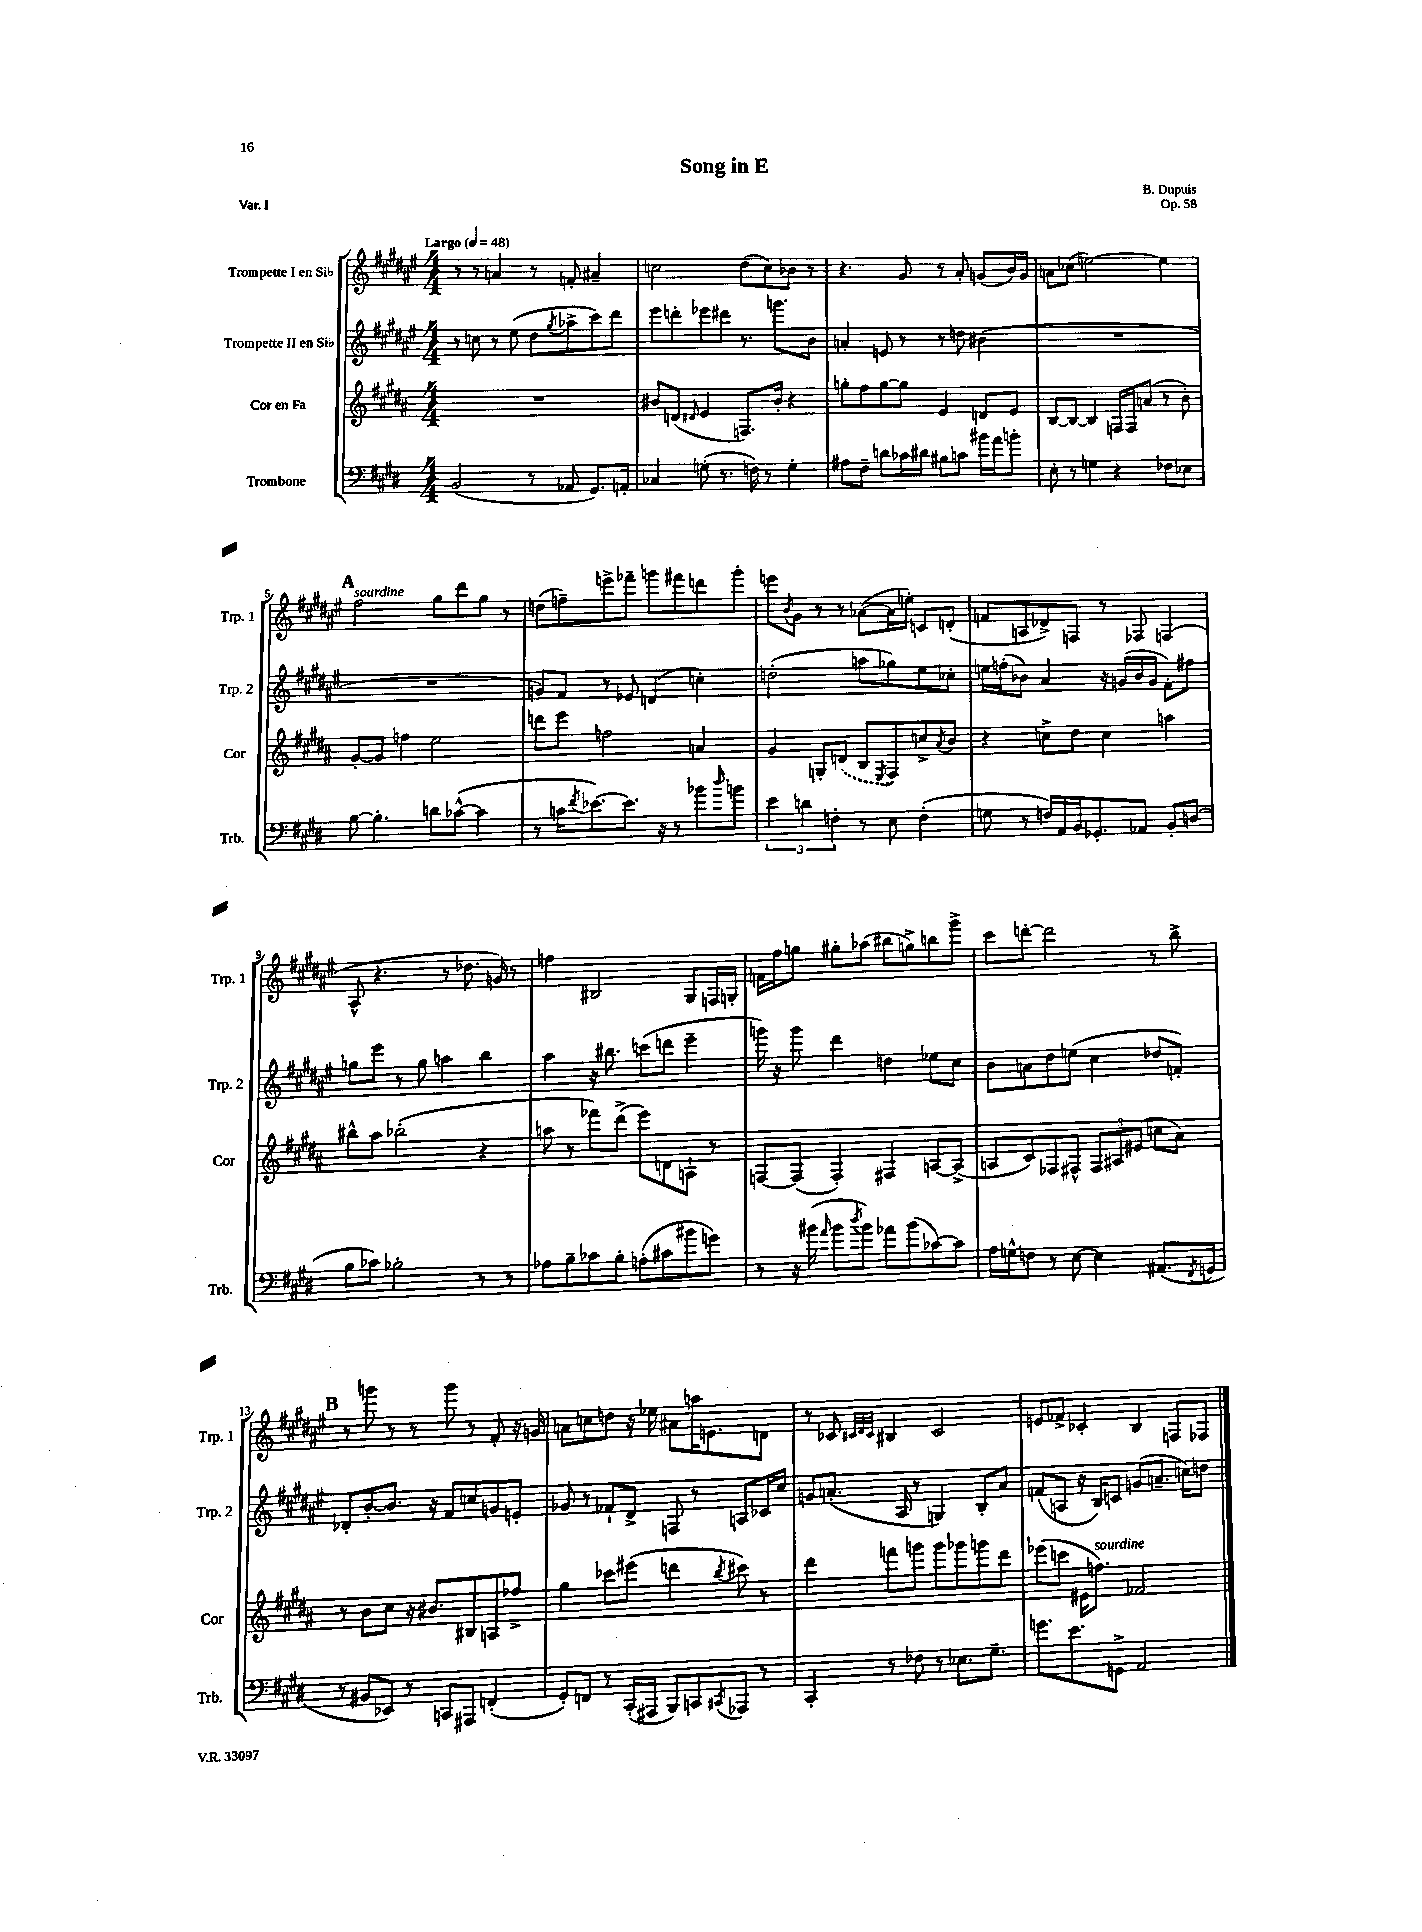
\header { title = "Song in E" composer = "B. Dupuis" opus = "Op. 58" piece = "Var. I" }
<<
\new StaffGroup <<
\new Staff = "s0" \with { instrumentName = "Trompette I en Sib" shortInstrumentName = "Trp. 1" } {
    \clef treble \key fis \major \numericTimeSignature \time 4/4 \tempo "Largo" 4 = 48
    r8 r8 a'4 r8 f'8-. ais'4-- |
    c''2 dis''8( c''8) bes'8 r8 |
    r4. gis'8 r8 ais'8-. g'8( b'16) g'16 |
    a'8 ces''8( e''2~) e''4 |
    \mark \markup { \bold "A" } fis''2^\markup { \italic "sourdine" } gis''8 dis'''8 gis''8 r8 |
    d''8( f''8--) e'''8-> fes'''8-- g'''8 fis'''8 d'''8 g'''8-. |
    e'''8 \acciaccatura { b'8 } gis'8 r8 r8 aes'8~( aes'16 e''16-.) c'8 d'8-.( |
    f'8 a8 des'8->) f8 r8 fes8 f4( |
    ais8-^ r4. r8 des''8. g'16) r8 |
    f''4 bis2 gis8 f16 g16-. |
    f'16 fis''16 g''8 gis''8-. aes''8( bis''8 g''8->) b''8 gis'''8-> |
    cis'''8 d'''8~-. d'''2 r8 b''8-> |
    \mark \markup { \bold "B" } r8 g'''8 r8 r8 g'''8 r8 fis'8-. r16 g'16 |
    a'8 c''8 d''8 r16 ees''16 ais'8 a''16 e'8. d'8 |
    r8 ces'8 \grace { cis'32 dis'32 cis'32 } bis4 cis'2 |
    e'8 fes'8-> ces'4-. b4 f8 fes8 \bar "|." |
}
\new Staff = "s1" \with { instrumentName = "Trompette II en Sib" shortInstrumentName = "Trp. 2" } {
    \clef treble \key fis \major \numericTimeSignature \time 4/4
    r8 c''8 r8 eis''8( dis''8 \acciaccatura { gis''8 } aes''8-> cis'''8) dis'''8 |
    eis'''8 d'''8-. ees'''8 dis'''8 r8. g'''8. b'8 |
    a'4-. e'8 r8 r8 d''8 bis'4( |
    R1 |
    \mark \markup { \bold "A" } R1 |
    g'8) fis'8 r8 ees'8 d'4( c''4-.) |
    d''2-.( a''8 ges''8) eis''8 ces''8-. |
    e''16 f''16-.( bes'8) ais'4 r16 g'16( bes'16 g'16 fis'8-.) fis''8 |
    g''8 eis'''8 r8 g''8 a''4 b''4 |
    ais''4 r16 bis''8. c'''8( d'''8 eis'''4-- |
    g'''16) r16 g'''8 dis'''4 d''4 ees''8 cis''8 |
    b'8 a'8 dis''8 e''8( cis''4 des''8 f'8-.) |
    \mark \markup { \bold "B" } des'8-. b'8~-. b'8. r16 fis'8 c''8 g'8 e'8-. |
    ges'8 r8 fes'8-! dis'8-> f8 r8 a8 ces'16 cis''16 |
    g'8 a'8.-.( ais16 r8 g4) b8-. a'8 |
    f'8( a8 r16 b16) c'8 g'8( a'8.-- c''16) d''8 \bar "|." |
}
\new Staff = "s2" \with { instrumentName = "Cor en Fa" shortInstrumentName = "Cor" } {
    \clef treble \key b \major \numericTimeSignature \time 4/4
    R1 |
    bis'8 d'8( \grace { dis'16 } e'4 f8.) bis'16-. r4 |
    g''8-. fis''8 g''8~ g''8 e'4 d'8 e'8 |
    b8~ b8~ b4 f16 f16 a'8( r8 b'8-.) |
    \mark \markup { \bold "A" } gis'8~-. gis'8 f''4 e''2 |
    d'''8 e'''8 f''2 a'4 |
    gis'4 g8-. \once \slurDashed d'8( b8 \acciaccatura { e8 } fis8) c''8-> \acciaccatura { ais'8 } b'8 |
    r4 c''8-> dis''8 c''4 a''4 |
    bis''8-^ ais''8 bes''2-.( r4 |
    a''8 r8 fes'''8) dis'''8->( e'''8) d'8 a8-! r8 |
    f8~ f8( f4-.) fis4 a8~ a8->( |
    a8 cis'8) fes8 fis8-^ \tuplet 3/2 { fis8 ais8 eis'8( } c''8 ais'8) |
    \mark \markup { \bold "B" } r8 b'8 cis''8 r16 bis'8. bis8 a8 fes''8-> |
    gis''4 ces'''8 eis'''8( d'''4 \acciaccatura { b''8 } cis'''8) r8 |
    dis'''4 f'''8 g'''8 g'''8 ges'''8 g'''8 dis'''8 |
    ees'''8( c'''8 eis'16 f''8.^\markup { \italic "sourdine" }) fes'2 \bar "|." |
}
\new Staff = "s3" \with { instrumentName = "Trombone" shortInstrumentName = "Trb." } {
    \clef bass \key e \major \numericTimeSignature \time 4/4
    b,2( r8 aes,8 gis,8.) a,16-. |
    ces4 g8-.( r8. f16) r8 g4-. |
    ais8 fis8-- d'8 ces'16 dis'16 bis8 c'8 bis'16 a'16 b'8-. |
    e8-. r8 g4 r4 fes8 ees8 |
    \mark \markup { \bold "A" } b8~ b4.-. d'8 ces'8~-^( ces'4 |
    r8 c'16 \acciaccatura { fis'8 } ees'8.~) ees'8. r16 r8 bes'8 \grace { dis''16 } b'8 |
    \tuplet 3/2 { e'4 d'4 f4-. } r8 e8 f4-.( |
    g8 r8 f16) a,16 b,16 ges,8.-. aes,8 b,8-. d8( |
    b8 ces'8) bes2-. r8 r8 |
    aes8 b8-- ces'8 b8-. a8-.( cis'8 bis'8 g'8) |
    r8 r16 bis'16( \grace { a'16 } bis'8 \acciaccatura { dis''8 } bis'8) aes'8 bis'8( ces'8~) ces'8 |
    a16 g16-^ f8 r8 e8~ e4 ais,8.( \acciaccatura { fis,8 } g,16 |
    \mark \markup { \bold "B" } r8 bis,8 ees,8) r8 c,8 ais,,8 f,4-.( |
    gis,8-.) f,8 r8 cis,16-.( ais,,16 b,,8) c,8 \acciaccatura { cis,8 } aes,,8 r8 |
    cis,4-. r8 fes8 r8 ees8. gis8.-- |
    g'8. e'8. g,8-> a,2 \bar "|." |
}
>>
>>
